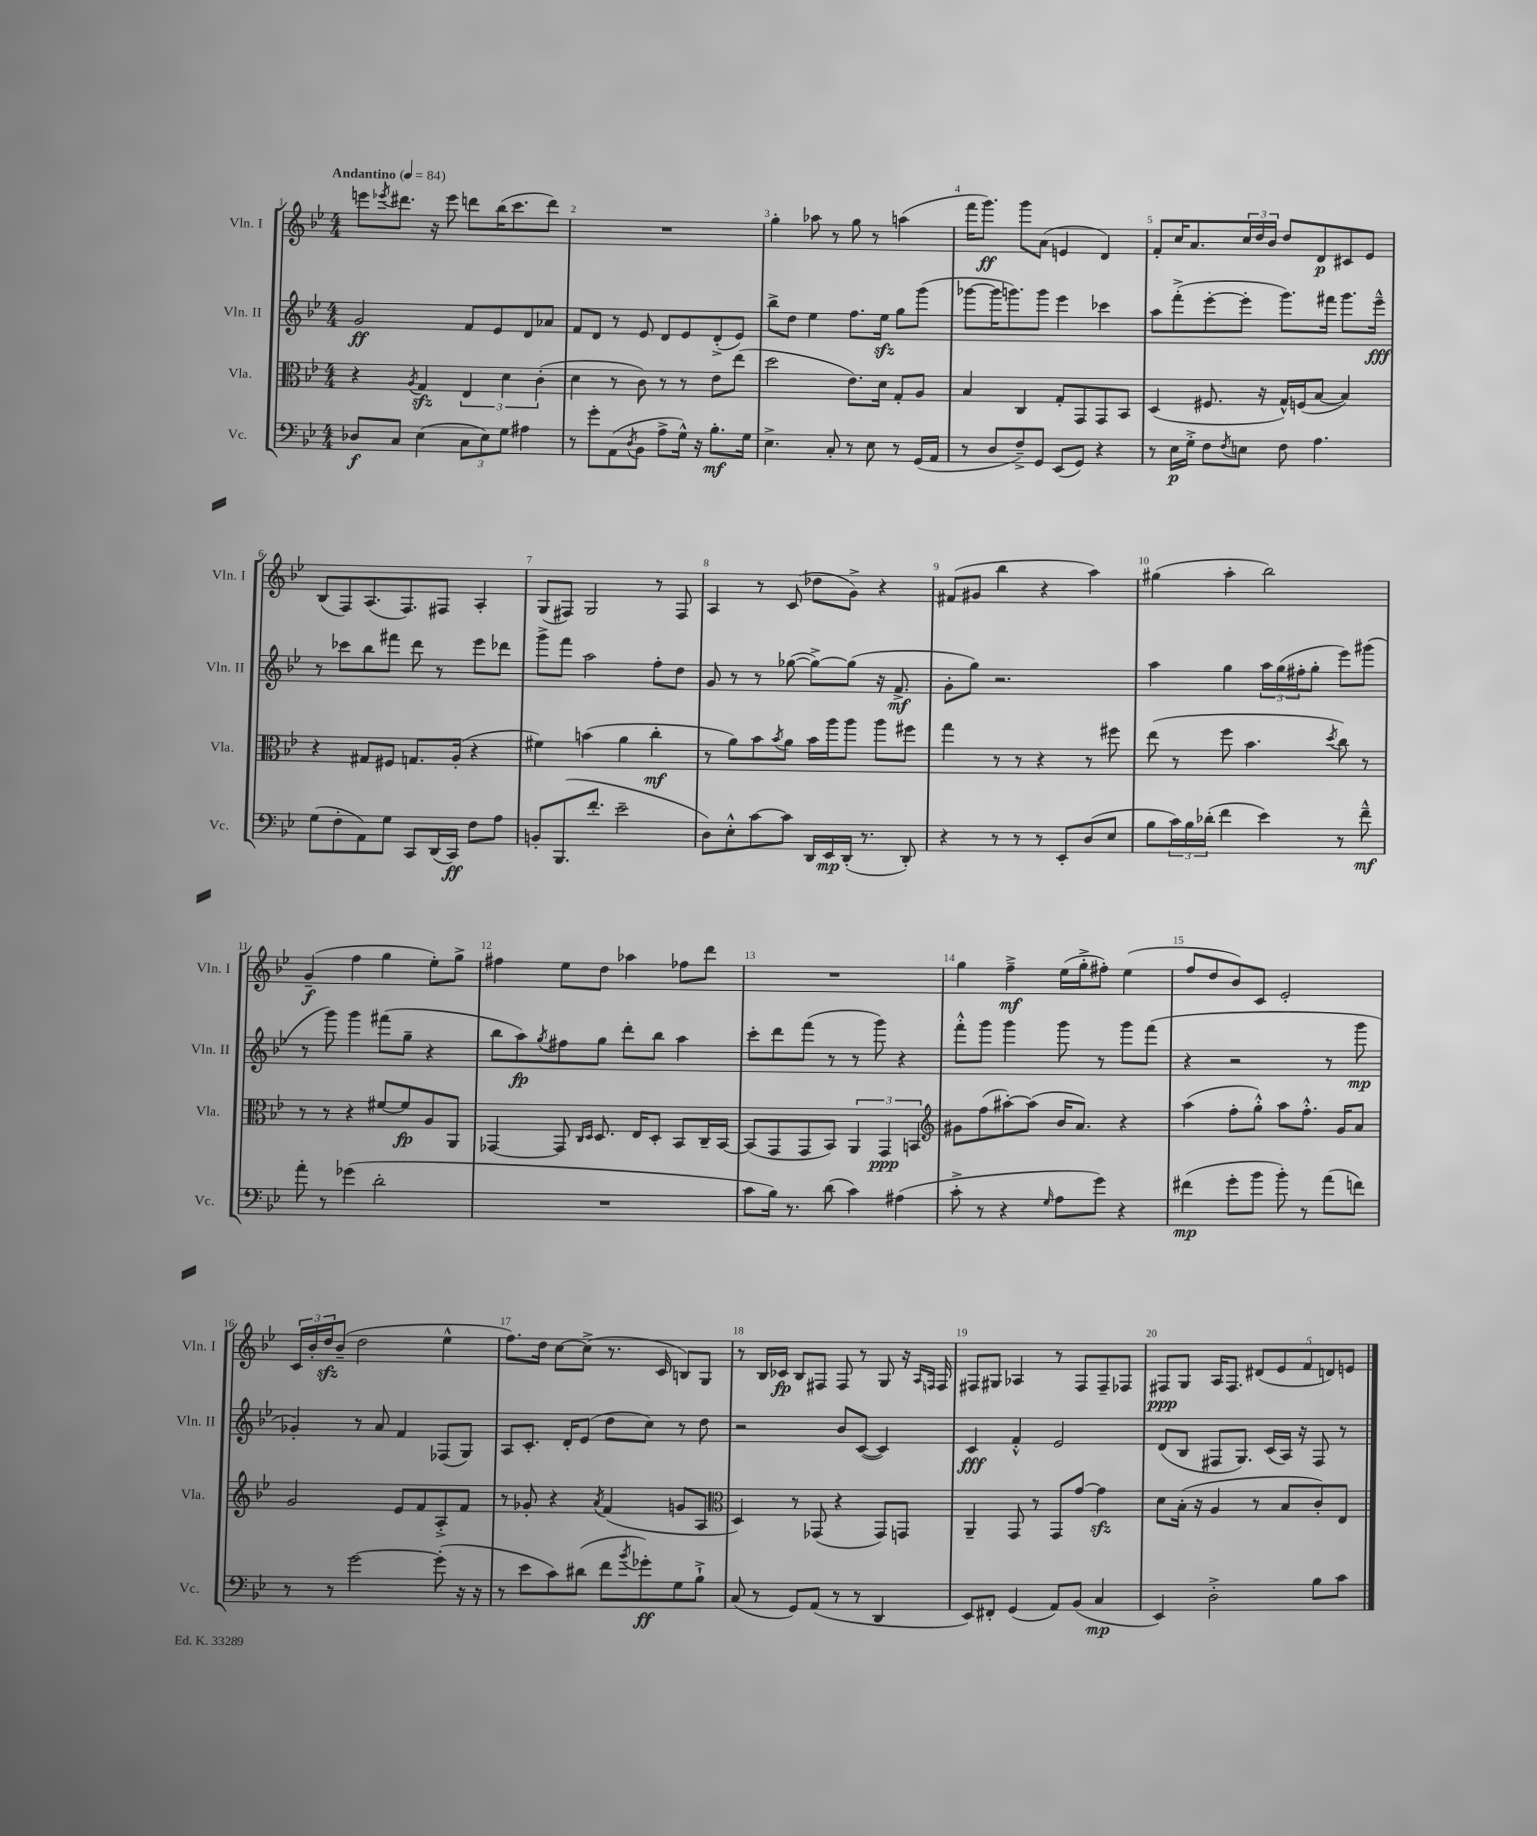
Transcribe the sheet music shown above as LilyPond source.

<<
\new StaffGroup <<
\new Staff = "s0" \with { instrumentName = "Vln. I" shortInstrumentName = "Vln. I" } {
    \clef treble \key bes \major \numericTimeSignature \time 4/4 \tempo "Andantino" 4 = 84
    e'''8 \acciaccatura { ees'''8 } dis'''8. r16 ees'''8 d'''8 bes''16( c'''8. d'''8) |
    R1 |
    g''4-. aes''8 r8 g''8 r8 a''4( |
    f'''16 g'''8.\ff) g'''8 a'8( e'4 d'4) |
    f'8-. c''16 a'8. \tuplet 3/2 { c''16 d''16 bes'16 } d''8 d'8\p cis'8 ees'8 |
    bes8( f8) a8.( f8.) fis8 a4-. |
    g8( fis8) g2 r8 fis8 |
    a4 r8 c'8( des''8 g'8->) r4 |
    fis'8( gis'8 bes''4 r4 a''4) |
    gis''4( a''4-. bes''2) |
    g'4--\f( f''4 g''4 ees''8-.) g''8-> |
    fis''4 ees''8 d''8 aes''4 fes''8 d'''8 |
    R1 |
    g''4 f''4--->\mf ees''16( g''16-.-> fis''8-.) ees''4( |
    f''8 d''8 bes'8) c'8 ees'2-. |
    \tuplet 3/2 { c'16 bes'16-. d''16\sfz } bes'8--( d''2 ees''4-^ |
    f''8.) d''16 c''8~ c''8->( r8. c'16 b8) g8 |
    r8 bes16 ces'16\fp bes8 fis8 fis8 r8 g8 r16 \grace { a16 f16 } f16 |
    fis8 gis8 aes4 r8 fis8 fis8-- fes8 |
    fis8\ppp g8 a16 fis8. \tuplet 5/4 { dis'8( ees'8 f'8 d'8) e'8 } \bar "|." |
}
\new Staff = "s1" \with { instrumentName = "Vln. II" shortInstrumentName = "Vln. II" } {
    \clef treble \key bes \major \numericTimeSignature \time 4/4
    g'2\ff f'8 ees'8 d'8 aes'8 |
    f'8 d'8 r8 ees'8 d'8 ees'8 d'8-.->( ees'8) |
    bes''8-> d''8 ees''4 f''8. ees''16\sfz g''8 g'''8( |
    ges'''8~ ges'''16 g'''8.) g'''8 ees'''4 ces'''4 |
    a''8 f'''8-.->( ees'''8~-. ees'''8-. g'''8.) fis'''16 g'''8. ees'''16---^\fff |
    r8 ces'''8 bes''8 fis'''8 d'''8 r8 ees'''8 des'''8 |
    g'''8-> f'''8 a''2 f''8-. d''8 |
    g'8 r8 r8 ges''8~( ges''8~->) ges''8( r16 f'8.->\mf |
    g'8-. g''8) r2. |
    a''4 g''4 \tuplet 3/2 { a''16 g''16( fis''16-. } g''8-. ees'''8) gis'''8( |
    r8 g'''8) g'''4 fis'''8( g''8-- r4 |
    bes''8 a''8\fp) \acciaccatura { g''8 } fis''8 g''8 d'''8-. bes''8 a''4 |
    c'''8-. d'''8 f'''8( r8 r8 g'''8) r4 |
    f'''8-.-^ g'''8 g'''4 g'''8 r8 g'''8 f'''8( |
    r4 r2 r8 g'''8\mp |
    ges'4-.) r8 a'8 f'4 fes8( g8) |
    a8 c'8.-. d'16-. ees'8( d''8 c''8) r8 d''8 |
    r2 bes'8 c'8~( c'4) |
    c'4\fff f'4-.-^ ees'2 |
    d'8( bes8 fis8 g8.) c'16( a16) r16 fis8 r8 \bar "|." |
}
\new Staff = "s2" \with { instrumentName = "Vla." shortInstrumentName = "Vla." } {
    \clef alto \key bes \major \numericTimeSignature \time 4/4
    r4 \acciaccatura { a8 } g4\sfz \tuplet 3/2 { ees4 d'4 c'4-.( } |
    d'4 r8 c'8) r8 r8 ees'8 ees''8( |
    d''2 ees'8.) d'16 g8-. a8 |
    bes4 c4 g8-. g,8 g,8 bes,8 |
    d4( fis8. r16 g16-^) f16( bes8~ bes4) |
    r4 gis8 fis8 g8. a16-.( r4 |
    fis'4) b'4( a'4 c''4-.\mf |
    r8 a'8) bes'8 \acciaccatura { bes'8 } a'8 bes'16 a''16 a''8 a''8 fis''8 |
    g''4 r8 r8 r4 r8 fis''8 |
    ees''8( r8 f''8 bes'4. \acciaccatura { d''8 } c''8) r8 |
    r8 r8 r4 fis'8~ fis'8\fp a8 a,8 |
    ges,4~ ges,8 \grace { c16 d16 } d8. ees16 d8-. bes,8 c16-- bes,16~ |
    bes,8( g,8 g,8 bes,8) \tuplet 3/2 { a,4 g,4\ppp b,4 } |
    \clef treble gis'8 f''8( ais''8~-.) ais''8( bes'16 a'8.) r4 |
    a''4( f''8-. g''8-.-^) a''8 f''8.-.-^ g'16 a'8 |
    g'2 ees'8 f'8 a8-.-> f'8 |
    r8 ges'8-. r4 \acciaccatura { a'8 } f'4( g'8 a8 |
    \clef alto d4) r8 ges,8( r4 ges,8) g,8 |
    a,4-- g,8 r8 g,8 g'8~ g'4\sfz |
    d'8 bes16-.( r16 a4 r8 bes8 c'8-.) ees8 \bar "|." |
}
\new Staff = "s3" \with { instrumentName = "Vc." shortInstrumentName = "Vc." } {
    \clef bass \key bes \major \numericTimeSignature \time 4/4
    des8\f c8 ees4( \tuplet 3/2 { c8 ees8) g8 } ais4 |
    r8 g'8-. a,8( \acciaccatura { d8 } bes,8 a8-> g16-^) r16 bes8.-.\mf g16 |
    ees4.-> c8-. r8 ees8 r8 g,16( a,16 |
    r8 d8 f8--->) g,8 ees,8( g,8) r4 |
    r8 ees16\p g16-.-> f8 \acciaccatura { f8 } e8 f8 a4. |
    g8( f8-. a,8) g8 c,8 d,16( c,16\ff) f8 a8 |
    b,8-. bes,,8.( f'8.-. ees'2-- |
    d8) ees8-.-^ c'8~ c'8 d,16 ees,16\mp d,16-.( r8. d,8-.) |
    r4 r8 r8 r8 ees,8-. d8( ees8 |
    bes8 \tuplet 3/2 { c'16) bes16 des'16-.( } f'4 ees'4) r8 f'8---^\mf |
    a'8-. r8 ges'4( d'2-. |
    R1 |
    c'8 bes16) r8. d'8( c'4) ais4( |
    c'8-.-> r8 r4 \grace { g16 } a8 g'8) r4 |
    fis'4\mp( g'8-. bes'8 bes'8-.) r8 a'8( f'8) |
    r8 r8 g'2~ g'8-.( r16 r16 |
    r8 ees'8 c'8) dis'8( f'8 \acciaccatura { bes'8 } ges'8-.\ff) g8 bes8-!-> |
    c8( r8 g,8) a,8( r8 r8 d,4 |
    ees,8) fis,8-. g,4( a,8) bes,8( c4\mp |
    ees,4) d2-.-> bes8 c'8 \bar "|." |
}
>>
>>
\layout { \context { \Score \override BarNumber.break-visibility = ##(#f #t #t) barNumberVisibility = #all-bar-numbers-visible } }
